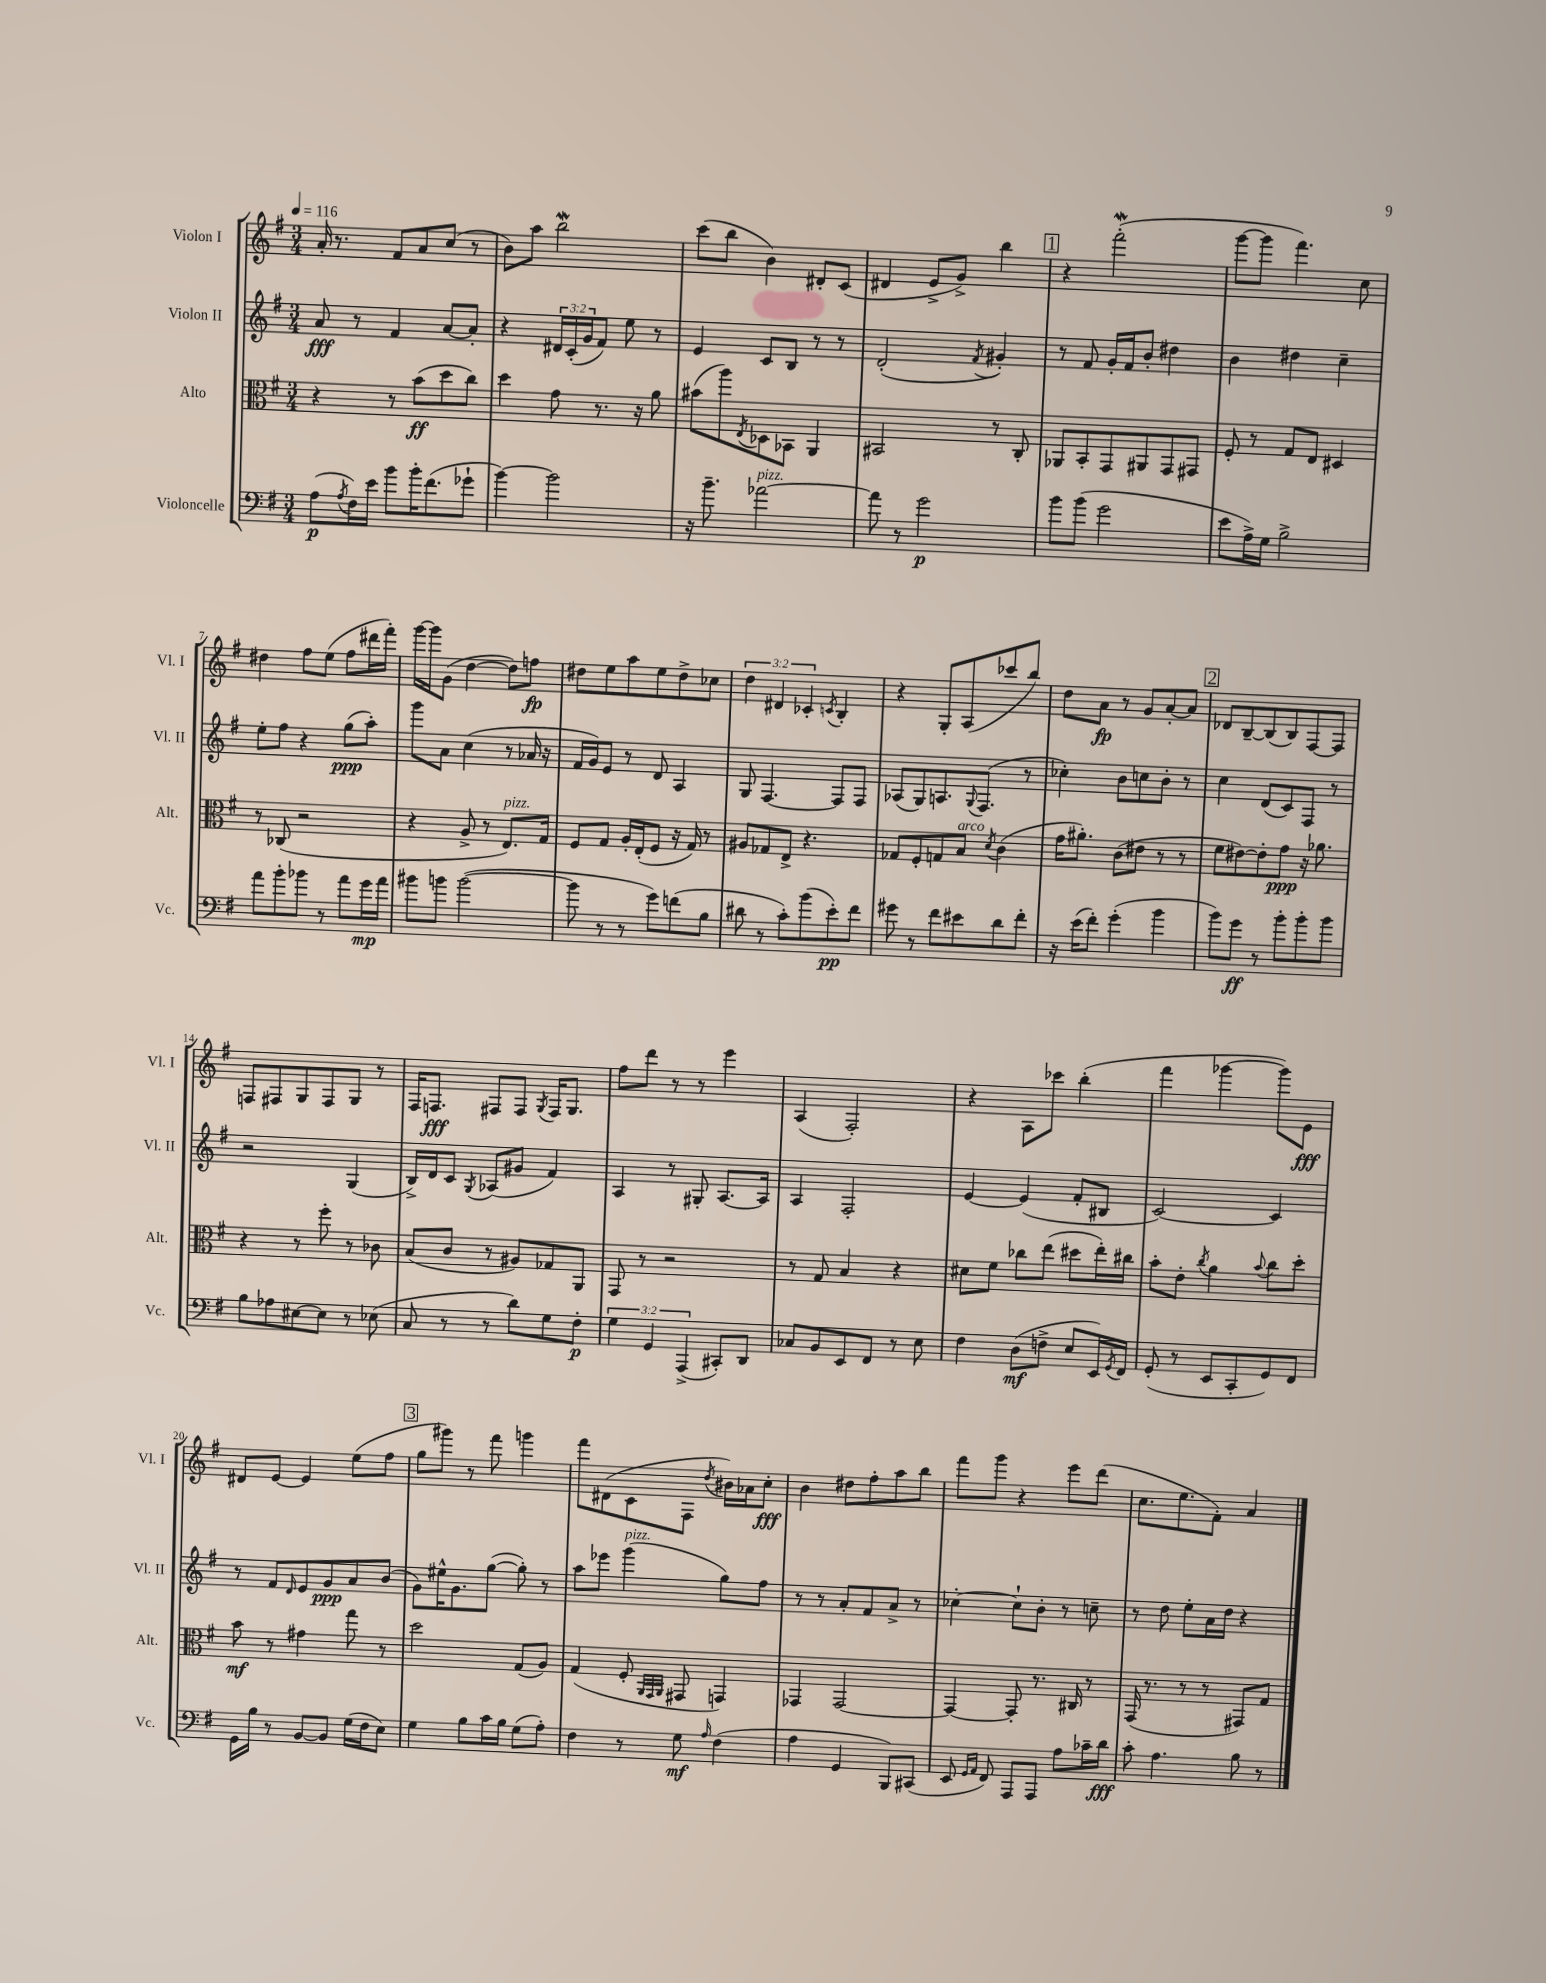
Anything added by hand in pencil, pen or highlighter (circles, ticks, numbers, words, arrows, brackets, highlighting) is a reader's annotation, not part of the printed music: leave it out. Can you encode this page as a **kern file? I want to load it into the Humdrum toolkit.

**kern	**dynam	**kern	**dynam	**kern	**dynam	**kern	**dynam
*part4	*part4	*part3	*part3	*part2	*part2	*part1	*part1
*staff4	*staff4	*staff3	*staff3	*staff2	*staff2	*staff1	*staff1
*I"Violoncelle	*	*I"Alto	*	*I"Violon II	*	*I"Violon I	*
*I'Vc.	*	*I'Alt.	*	*I'Vl. II	*	*I'Vl. I	*
*clefF4	*	*clefC3	*	*clefG2	*	*clefG2	*
*k[f#]	*	*k[f#]	*	*k[f#]	*	*k[f#]	*
*M3/4	*	*M3/4	*	*M3/4	*	*M3/4	*
*MM116	*	*MM116	*	*MM116	*	*MM116	*
=1	=1	=1	=1	=1	=1	=1	=1
(8A\L	p	4r	.	8a/	fff	16a'/	.
.	.	.	.	.	.	8.r	.
8qA/	.	.	.	.	.	.	.
16F#\L)	.	.	.	8r	.	.	.
16e\JJ	.	.	.	.	.	.	.
8b\L	.	8r	.	4f#/	.	8f#/L	.
16b'\K	.	(8b\L	ff	.	.	8a/	.
(8.f#\	.	.	.	.	.	.	.
.	.	8dd\	.	[8a/L	.	(8cc/J	.
8g-X`\J	.	8cc\J)	.	8a'/J]	.	8r	.
=2	=2	=2	=2	=2	=2	=2	=2
[4b\)	.	4dd\	.	4r	.	8b\L)	.
.	.	.	.	.	.	8aa\J	.
2b\]	.	8g\	.	24d#X/LL	.	2bbW\	.
.	.	.	.	(24c'/	.	.	.
.	.	.	.	24g/J	.	.	.
.	.	8.r	.	8f#/J)	.	.	.
.	.	.	.	8ee\	.	.	.
.	.	16r	.	.	.	.	.
.	.	8a\	.	8r	.	.	.
=3	=3	=3	=3	=3	=3	=3	=3
16r	.	(8b#X\L	.	4e/	.	(8ccc\L	.
8.b~\	.	.	.	.	.	.	.
.	.	8aa\)	.	.	.	8bb\J	.
.	.	8qE/	.	.	.	.	.
!LO:TX:a:i:t=pizz.	!	!	!	!	!	!	!
[2a-X\	.	8D-X\	.	8c/L	.	4b\)	.
.	.	8BB-X\J	.	8B/J	.	.	.
.	.	4AA/	.	8r	.	8d#X'/L	.
.	.	.	.	8r	.	(8c/J	.
=4	=4	=4	=4	=4	=4	=4	=4
8a-\]	.	2BB#X/	.	(2d'/	.	4d#X/	.
8r	.	.	.	.	.	.	.
2g\	p	.	.	.	.	8e^/L	.
.	.	.	.	.	.	8g^/J)	.
.	.	.	.	8qf#/	.	.	.
.	.	8r	.	4g#X'/)	.	4bb\	.
.	.	8C'/	.	.	.	.	.
!!LO:REH:place=s1:t=1
=5	=5	=5	=5	=5	=5	=5	=5
8b\L	.	8AA-X/L	.	8r	.	4r	.
(8b\J	.	8BB'/	.	8f#/	.	.	.
2g\	.	8GG/	.	16g'/LL	.	(2fff#W'\	.
.	.	.	.	16f#/J	.	.	.
.	.	8AA#X/	.	8b'/J	.	.	.
.	.	8GG/	.	4dd#X\	.	.	.
.	.	8GG#X/J	.	.	.	.	.
=6	=6	=6	=6	=6	=6	=6	=6
8e\L	.	8F#'/	.	4b\	.	[8ggg\L	.
16A^\L)	.	8r	.	.	.	8ggg\J]	.
16G\JJ	.	.	.	.	.	.	.
2B^\	.	8G/L	.	4dd#X\	.	4.fff#\)	.
.	.	8E/J	.	.	.	.	.
.	.	4D#X/	.	4cc~\	.	.	.
.	.	.	.	.	.	8cc\	.
!!LO:LB:g=z
=7	=7	=7	=7	=7	=7	=7	=7
8a\L	.	8r	.	8ee'\L	.	4dd#X\	.
8b'\	.	(8C-X/	.	8ff#\J	.	.	.
8b-X\J	.	2r	.	4r	.	8ff#\L	.
8r	.	.	.	.	.	(8ee\J	.
8a\L	.	.	.	(8gg\L	ppp	8ff#\L	.
16g\L	mp	.	.	8aa'\J)	.	16ddd#X\L	.
16a\JJ	.	.	.	.	.	16fff#'\JJ)	.
=8	=8	=8	=8	=8	=8	=8	=8
8b#X\L	.	4r	.	8ggg\L	.	[16ggg\LL	.
.	.	.	.	.	.	16ggg\J]	.
8bn\J	.	.	.	8a\J	.	(8g\J	.
([2b\	.	8A^/	.	(4cc\	.	[4dd\	.
.	.	8r	.	.	.	.	.
!	!	!LO:TX:a:i:t=pizz.	!	!	!	!	!
.	.	8.E/L)	.	8r	.	8dd\L])	.
.	.	.	.	16a-X/	.	8ffn\J	fp
.	.	16G/Jk	.	16r	.	.	.
=9	=9	=9	=9	=9	=9	=9	=9
8b\]	.	8F#/L	.	16f#/LL	.	8dd#X\L	.
.	.	.	.	16g/J)	.	.	.
8r	.	8G/J	.	8e/J	.	8ee\	.
8r	.	16A'/LL	.	8r	.	8aa\	.
.	.	(16E'/J	.	.	.	.	.
8g\L)	.	8F#/J	.	8d/	.	8ee\	.
(8fn\	.	16r	.	4A/	.	8dd#^\	.
.	.	16G/)	.	.	.	.	.
8B\J	.	8r	.	.	.	8cc-X\J	.
=10	=10	=10	=10	=10	=10	=10	=10
8d#X\	.	8A#X/L	.	8G/	.	6dd\	.
8r	.	8G-X/	.	[4.F#/	.	.	.
.	.	.	.	.	.	6d#X/	.
8c'\L)	.	8E^/J	.	.	.	.	.
.	.	.	.	.	.	6c-X'/	.
(8b\	.	4.r	.	.	.	.	.
.	.	.	.	.	.	8qcn/	.
8e'\)	pp	.	.	8F#/L]	.	4B'/	.
8f#\J	.	.	.	8F#/J	.	.	.
=11	=11	=11	=11	=11	=11	=11	=11
8g#X\	.	8G-X/L	.	(8A-X/L	.	4r	.
8r	.	8F#'/	.	8G/)	.	.	.
8f#\L	.	8Gn/	.	8.An/	.	8G'/L	.
!	!	!LO:TX:a:i:t=arco	!	!	!	!	!
8e#X\	.	8B/J	.	.	.	(8A/	.
.	.	.	.	8qqG/	.	.	.
.	.	.	.	(8.F#/J	.	.	.
.	.	8qd/	.	.	.	.	.
8d\	.	(4c\	.	.	.	8ccc-X/	.
8f#'\J	.	.	.	8r	.	8bb/J)	.
=12	=12	=12	=12	=12	=12	=12	=12
16r	.	16g\KL	.	4cc-X'\)	.	8dd\L	.
(16e\KL	.	8.a#X'\J)	.	.	.	.	.
8f#'\J)	.	.	.	.	.	8a\J	fp
(4g'\	.	(8c\L	.	8b\L	.	8r	.
.	.	8e#X\J	.	8ccn\	.	8g/L	.
4b\	.	8r	.	8b'\J	.	[8a'/	.
.	.	8r	.	8r	.	8a/J]	.
!!LO:REH:place=s1:t=2
=13	=13	=13	=13	=13	=13	=13	=13
8b\L)	.	8f#\L	.	4cc\	.	8d-X/L	.
8g\J	ff	[8e#X\)	.	.	.	[8B~/	.
8r	.	8e#'\]	.	(8d/L	.	(8B/]	.
8b'\L	.	8g\J	ppp	8c/)	.	8B/)	.
8b'\	.	16r	.	8F#/J	.	[8F#/	.
.	.	8.a-X\	.	.	.	.	.
8b\J	.	.	.	8r	.	8F#/J]	.
!!LO:LB:g=z
=14	=14	=14	=14	=14	=14	=14	=14
8B\L	.	4r	.	2r	.	8Fn/L	.
8A-X\	.	.	.	.	.	8F#X/	.
[8E#X\	.	8r	.	.	.	8G/	.
8E#\J]	.	8ff#'\	.	.	.	8F#/	.
8r	.	8r	.	(4G/	.	8G/J	.
(8E-X\	.	8c-X\	.	.	.	8r	.
=15	=15	=15	=15	=15	=15	=15	=15
8C/	.	(8B/L	.	16B^/LL)	.	16F#/KL	.
.	.	.	.	16d/J	.	8.Fn/J	fff
8r	.	8c/J	.	8c/J	.	.	.
.	.	.	.	8qG/	.	.	.
8r	.	8r	.	(8A-X/L	.	8F#X/L	.
8d\L)	.	8A#X/L)	.	8g#X/J	.	8F#/J	.
.	.	.	.	.	.	8qG/	.
8G\	.	8G-X/	.	4f#/)	.	16F#/KL	.
.	.	.	.	.	.	8.G/J	.
8F#'\J	p	8AA/J	.	.	.	.	.
=16	=16	=16	=16	=16	=16	=16	=16
6G\	.	8GG/	.	4A/	.	8ff#\L	.
.	.	8r	.	.	.	8ddd\J	.
6GG/	.	.	.	.	.	.	.
.	.	2r	.	8r	.	8r	.
(6AAA^/	.	.	.	.	.	.	.
.	.	.	.	8G#X'/	.	8r	.
8CC#X'/L)	.	.	.	[8.A/L	.	4eee\	.
8DD/J	.	.	.	.	.	.	.
.	.	.	.	16A/Jk]	.	.	.
=17	=17	=17	=17	=17	=17	=17	=17
8C-X/L	.	8r	.	4A/	.	(4A/	.
8BB/	.	8G/	.	.	.	.	.
8EE/	.	4B/	.	2F#'/	.	2F#'/)	.
8FF#/J	.	.	.	.	.	.	.
8r	.	4r	.	.	.	.	.
8E\	.	.	.	.	.	.	.
=18	=18	=18	=18	=18	=18	=18	=18
4F#\	.	8d#X\L	.	[4e/	.	4r	.
.	.	8f#\J	.	.	.	.	.
(8D\L	mf	8cc-X\L	.	(4e/]	.	8A\L	.
8Fn^\J	.	(8ee\J	.	.	.	8ccc-X\J	.
8E/L	.	8dd#X\L	.	8f#'/L	.	(4bb'\	.
16EE/L)	.	16ee'\L)	.	8B#X/J	.	.	.
8qGG/	.	.	.	.	.	.	.
16FF#/JJ	.	16cc#X\JJ	.	.	.	.	.
=19	=19	=19	=19	=19	=19	=19	=19
(8GG'/	.	8b'\L	.	[2c/)	.	4fff#\	.
8r	.	8e'\J	.	.	.	.	.
.	.	8qcc/	.	.	.	.	.
8EE/L	.	4a\	.	.	.	[4ggg-X\	.
8CC'/	.	.	.	.	.	.	.
.	.	8qqb/	.	.	.	.	.
8GG/)	.	8cc\L	.	4c/]	.	8ggg-\L])	.
8FF#/J	.	8dd'\J	.	.	.	8e\J	fff
!!LO:LB:g=z
=20	=20	=20	=20	=20	=20	=20	=20
16GG\LL	.	8b\	mf	8r	.	8d#X/L	.
16B\JJ	.	.	.	.	.	.	.
8r	.	8r	.	8f#/L	.	[8e/J	.
.	.	.	.	16qqd/	.	.	.
[8BB/L	.	4g#X\	.	8e/	.	4e/]	.
8BB/J]	.	.	.	8g/	ppp	.	.
(16G\LL	.	8gg\	.	8a/	.	(8ee\L	.
16F#\J	.	.	.	.	.	.	.
8E\J)	.	8r	.	(8b/J	.	8ff#\J	.
!!LO:REH:place=s1:t=3
=21	=21	=21	=21	=21	=21	=21	=21
4G\	.	2dd\	.	8g\L)	.	8gg\L	.
.	.	.	.	16ee#X^^\K	.	8ggg#X\J)	.
.	.	.	.	8.g\	.	.	.
8B\L	.	.	.	.	.	8r	.
16c\L	.	.	.	([8gg\J	.	8fff#\	.
16B\JJ	.	.	.	.	.	.	.
(8G\L	.	(8G/L	.	8gg'\])	.	4gggn\	.
8A'\J)	.	8A/J)	.	8r	.	.	.
=22	=22	=22	=22	=22	=22	=22	=22
4F#\	.	(4G/	.	8aa\L	.	8fff#\L	.
.	.	.	.	8eee-X\J	.	(8d#X\	.
!	!	!	!	!LO:TX:a:i:t=pizz.	!	!	!
8r	.	8F#'/	.	(4ggg\	.	8c\	.
.	.	32qqAA/LLL	.	.	.	.	.
.	.	32qqGG/	.	.	.	.	.
.	.	32qqAA/JJJ	.	.	.	.	.
8G\	mf	8GG#X/	.	.	.	8F#\J	.
16qqA/	.	.	.	.	.	8qdd/	.
(4F#\	.	4GGn/)	.	8gg\L)	.	16b#X\LL)	.
.	.	.	.	.	.	16a-X\J	.
.	.	.	.	8ff#\J	.	8cc'\J	fff
=23	=23	=23	=23	=23	=23	=23	=23
4A\	.	4GG-X/	.	8r	.	4b\	.
.	.	.	.	8r	.	.	.
4GG/	.	[2GG-/	.	8a'/L	.	8dd#X\L	.
.	.	.	.	8f#/	.	8ff#'\	.
8BBB/L)	.	.	.	8a^/J	.	8aa\	.
(8CC#X/J	.	.	.	8r	.	8bb\J	.
=24	=24	=24	=24	=24	=24	=24	=24
8EE/	.	4GG-/_	.	[4cc-X'\	.	8fff#\L	.
16qqGG/LL	.	.	.	.	.	.	.
16qqAA/JJ	.	.	.	.	.	.	.
8FF#/)	.	.	.	.	.	8ggg\J	.
8AAA/L	.	8GG-'/]	.	8cc-`\L]	.	4r	.
8AAA/J	.	8.r	.	8b'\J	.	.	.
8A\L	.	.	.	8r	.	8eee\L	.
.	.	16C#X/	.	.	.	.	.
16c-X~\L	.	8r	.	8ccn~\	.	(8ddd\J	.
16d\JJ	fff	.	.	.	.	.	.
=25	=25	=25	=25	=25	=25	=25	=25
8c'\	.	(16GG/	.	8r	.	8.cc\L	.
.	.	8.r	.	.	.	.	.
4.A\	.	.	.	8dd\	.	.	.
.	.	.	.	.	.	8.ee\	.
.	.	8r	.	8ee'\L	.	.	.
.	.	8r	.	16a\L	.	8f#'\J)	.
.	.	.	.	16dd\JJ	.	.	.
8B\	.	8GG#X/L)	.	4r	.	4a/	.
8r	.	8G/J	.	.	.	.	.
==	==	==	==	==	==	==	==
*-	*-	*-	*-	*-	*-	*-	*-
